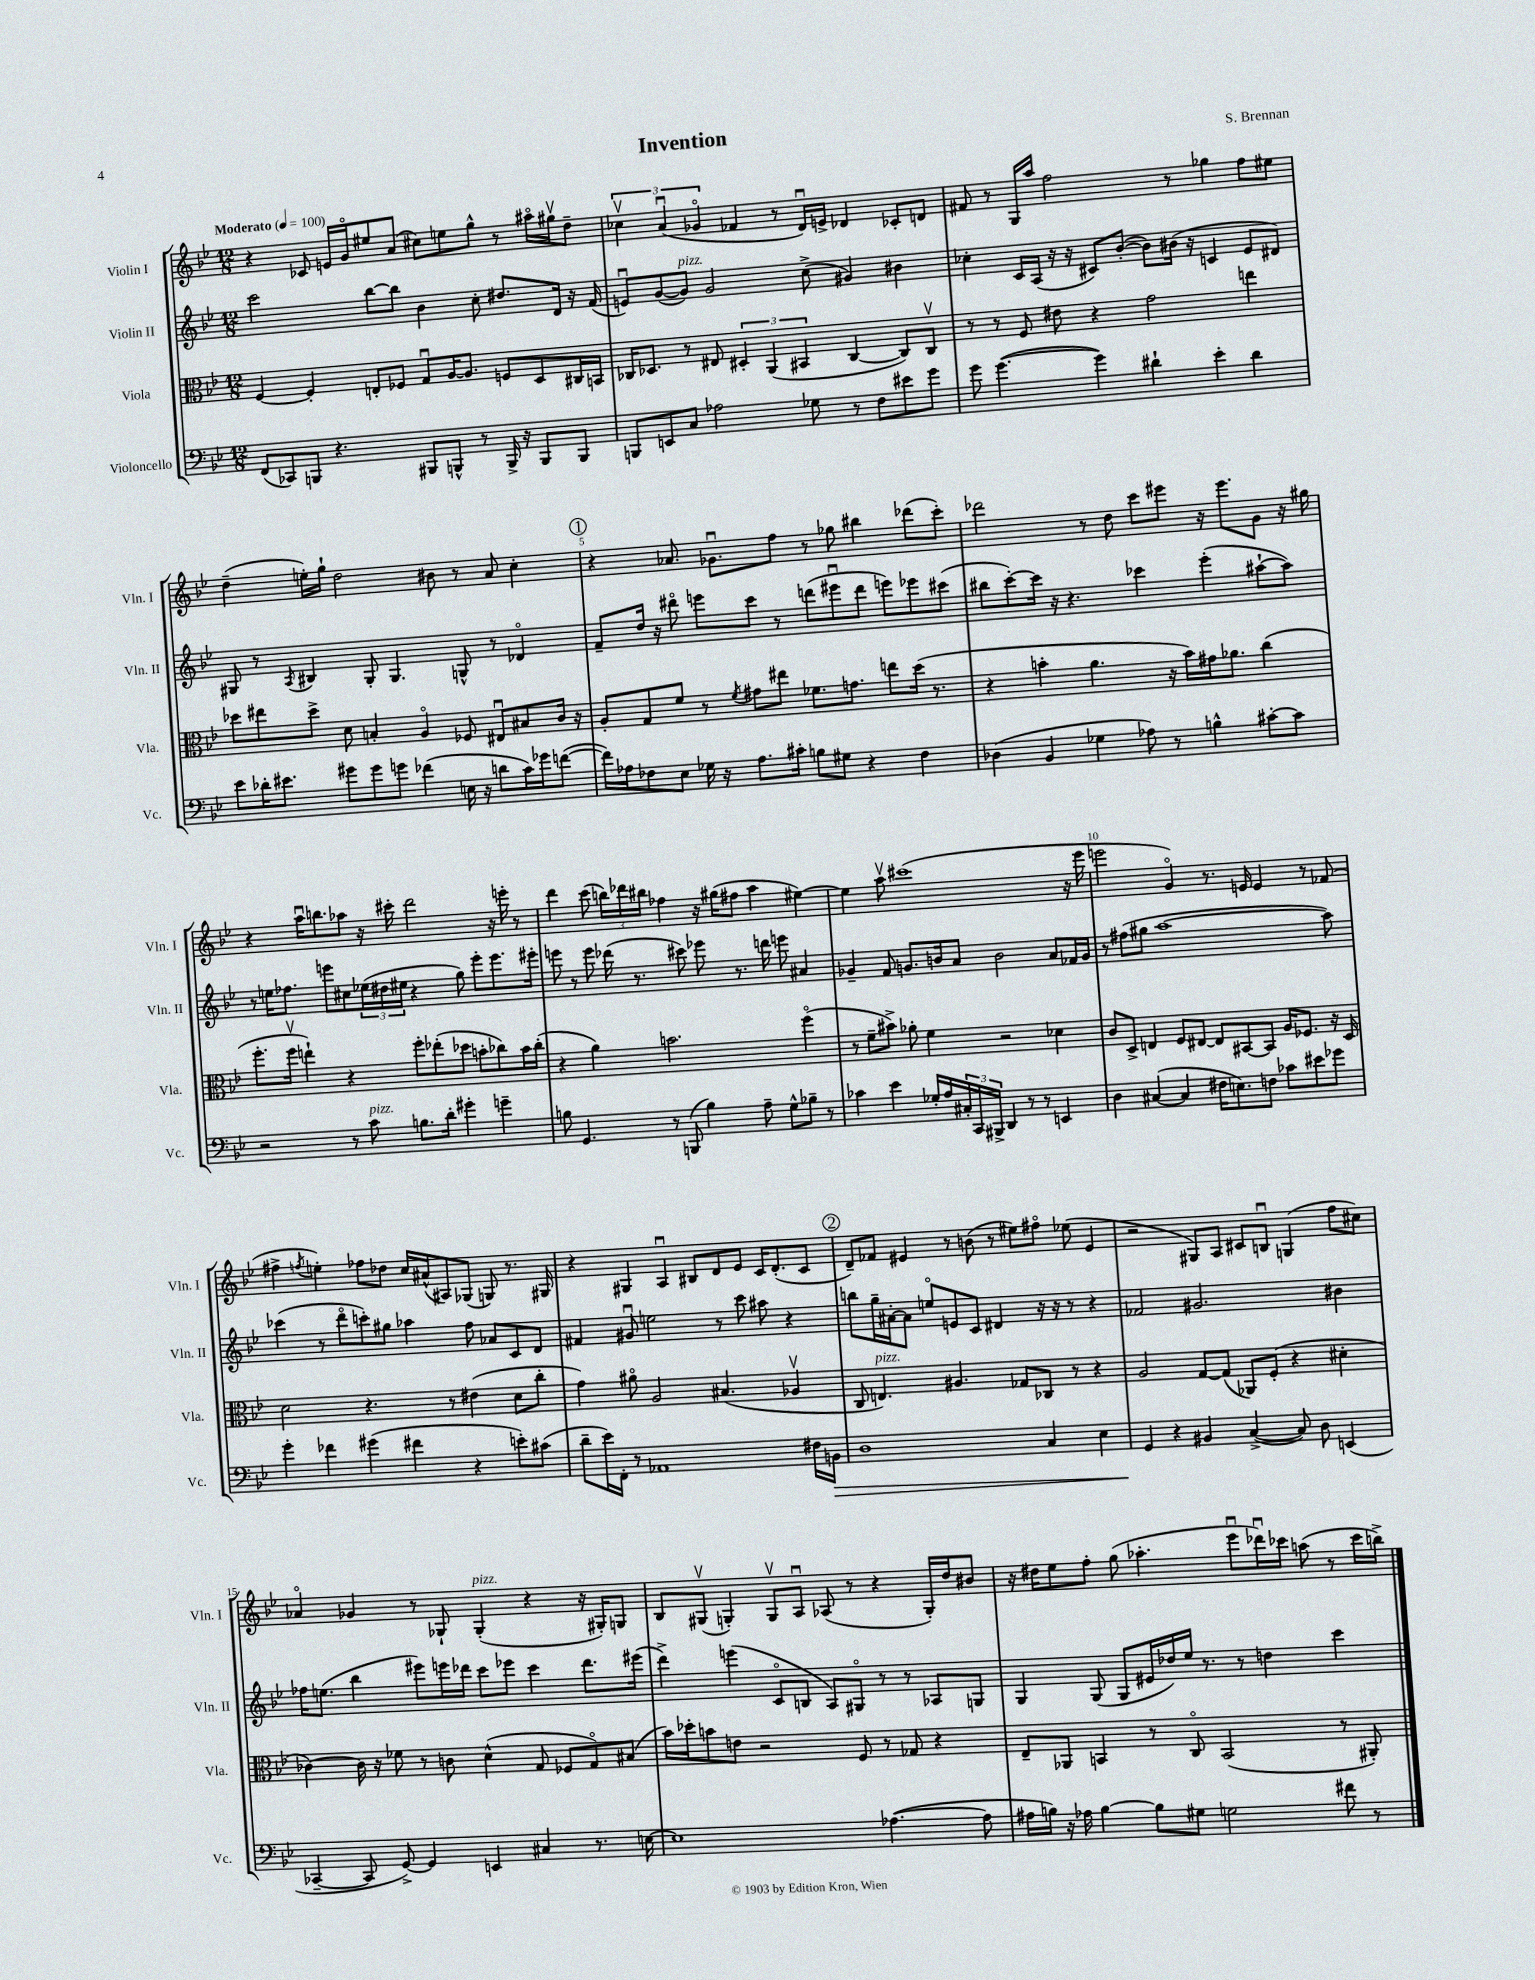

**kern	**kern	**kern	**kern
*staff4	*staff3	*staff2	*staff1
*clefF4	*clefC3	*clefG2	*clefG2
*k[b-e-]	*k[b-e-]	*k[b-e-]	*k[b-e-]
*M12/8	*M12/8	*M12/8	*M12/8
*MM100	*MM100	*MM100	*MM100
(8FF	[4F	2ccc	4r
8CC-)	.	.	.
8BBB	4F']	.	8c-
4.r	.	.	16e
.	.	.	16go
.	8E'	[8bb-	8ee#
.	8F-	8bb-]	(8a
8BBB#	8Gu	4b-	8cc#)
8BBB^^	[16A	.	8ee
.	8.A]	.	.
8r	.	8cc'	8gg^^
16BBB^	8F	8.dd#	8r
16r	.	.	.
8BBB	8D	.	16aa#o
.	.	16d	16gg#v
8BBB	16C#	16r	8dd~
.	16BB	(16f	.
=	=	=	=
8BBB	16C-	8eu)	6cc-v
.	8.D-	.	.
8EE	.	([8g	.
.	.	.	(6au
8C	8r	8g])	.
.	.	.	6g-o
2A-	8E#	2g	.
.	6D#'	.	4f-
.	(6AA	.	.
.	.	.	8r
.	6BB#	.	.
8G-	.	(8cc^	16du)
.	.	.	16e^
8r	[4C-	4g#)	4d-
8F	.	.	.
8e#	8C-])	4b#	8c-'
8g	8C-v	.	8d
=	=	=	=
8g	8r	4cc-'	8f#
([4.g	8r	.	8r
.	8F	16c	16G
.	.	(16A	16aa
.	8e#	16r	2ff
.	.	16r	.
4g])	4r	8c#)	.
.	.	([8b-'	.
4d#`	2g	8b-])	.
.	.	(16b#	8r
.	.	16r	.
4e-'	.	4c	4gg-
4d#	4ee	8e-	8ff
.	.	8d#)	8ee#
=	=	=	=
8e-	8dd-	8G#	(4dd~
16d-'	8ee#	8r	.
8.e#	.	.	.
.	.	8qA	.
.	8dd-^	4B#	16ee')
.	.	.	16gg`
8g#	8d	.	2dd
8g#	4B'	8G#'	.
8g	.	4.G#	.
(4f-	4Ao	.	.
.	.	.	8b#
16E	8F-	8G^^	8r
16r	.	.	.
8d	8E#u	8r	8a
16c)	8B#	4d-o	4cc'
16g-	.	.	.
([8f	16c	.	.
.	16r	.	.
=	=	=	=
16f])	8A'	8f~	4r
16A-	.	.	.
8F-	8G	16dd	.
.	.	16r	.
8E-	8f	8ddd#o	8.a-
16G-	8r	8eee	.
16r	.	.	8.g-u
.	8qf	.	.
8.A-	8g#	8ccc	.
.	8ee#	8r	8ff
16c#'	.	.	.
8B	8.f-	(8ddd	8r
8G#	.	8eee#u	8gg-
.	8.g	.	.
4r	.	8ddd	4bb#
.	8ee	8eee)	.
4F-	(16dd	8eee-	(8ddd-
.	8.r	.	.
.	.	(8ccc#	8ccc')
=	=	=	=
(4D-	4r	8bb#	2ddd-
.	.	[8ccc')	.
4BB-	4b'	16ccc]	.
.	.	16r	.
.	.	4.r	.
4G-	4.a	.	8r
.	.	.	8dd
8A-)	.	4ccc-	8ccc
8r	16r	.	8eee#
.	16b)	.	.
4B^^	16g#	(4eee-'	16r
.	8.a-	.	8.eee#
[8c#'	(4cc	[8aa#`	8g
8c#]	.	8aa#])	16r
.	.	.	16gg#
=	=	=	=
2r	8.ff'	8r	4r
.	.	16ee	.
.	16ffv	8.ff-	.
.	4ee`)	.	16aau
.	.	.	8.bb
.	.	8eee	.
8r	4r	8cc#	8aa-
8c	.	(24ee-	16r
.	.	24dd#	.
.	.	.	16ccc#'
.	.	24ee#	.
8.B	8ff'	4r	2ddd
.	(8ee-'	.	.
16d'	.	.	.
4g#'	8dd-	8gg)	.
.	8b'	8eee'	.
4g~	8cc-)	8.eee	16r
.	.	.	16eee'
.	16b	.	8r
.	(16cc-'	16eee#'	.
=	=	=	=
8B	4r	8eee	4ddd
4.GG	.	8r	.
.	4a)	8eee	(8ccc
.	.	(16ddd-	24bb)
.	.	.	24ddd-
.	.	8.r	.
.	.	.	24bb#
8r	2.b	.	4ff-
(8BBB	.	8ccc#)	.
4B)	.	8eee-	16r
.	.	.	(16gg#
.	.	8.r	8ff#
8A~	.	.	4aa
.	.	16ddd	.
8G^^	.	8eee	.
8B-~	(4ffo	4a#	[4ee#)
8r	.	.	.
=	=	=	=
4c-	8r	4g-~	4ee#]
.	8f~	.	.
4e-	8b#^)	8f	8aav
.	8a-'	8.g	(1ccc#
16G-'	4f	.	.
16A	.	16b	.
24C#'	.	8a	.
24CC	.	.	.
24BBB#^	.	.	.
4DD	2r	2b	.
8r	.	.	.
8r	.	.	.
4EE	4d-	8a	.
.	.	16f-	16r
.	.	16g	16eee-
=	=	=	=
4D	8c	8r	2eee
.	8D^	(8ff#	.
([4C#	4E	8gg#	.
.	.	[1aa	.
4C#]	8F	.	4go)
.	[8E#	.	.
16F#	8E#]	.	8.r
8.E)	.	.	.
.	[8BB#	.	.
.	.	.	16e
8F	8BB#]	.	4e
8c-	16A	.	.
.	8.F-	.	.
8e#	.	.	8r
8g-	16r	8aa])	(8f-
.	16D	.	.
=	=	=	=
4g'	2d	(4ccc-	4ff#^
.	.	.	8qff
4f-	.	8r	4ee')
.	.	8dddo	.
(4g#	4.r	8ccc')	8ff-
.	.	8gg#	8dd-
4f#	.	4aa-	16cc
.	.	.	(16a#^^
.	8r	.	8A#)
4r	(4e#	8ff	(8G-
.	.	8a-	8G)
8e')	8d	8c	8.r
(8c#	8cc'	8d	.
.	.	.	16G#
=	=	=	=
8d~	4g)	4f#	4r
16e-)	.	.	.
16FF'	.	.	.
8r	8a#o	8g#u	4G#
1AA-	2A	2ee	.
.	.	.	4Au
.	.	.	8B#
.	(4.B#	8r	8d
.	.	8ccc	8e-
.	.	8aa#	16c
.	.	.	(8.d'
.	4A-v	4r	.
16F#	.	.	8c
16BB	.	.	.
=	=	=	=
1D	8C	8bb	8d~)
.	4.E)	16gg~	8f-
.	.	[16a#'	.
.	.	8a#]	4e#
.	.	8eeo	.
.	4.A#	8e	8r
.	.	8c	(8b
.	.	4d#	8r
.	8G-	.	8ee#)
4C	8C-	16r	8ff#o
.	.	16r	.
.	8r	8r	(8ee-
4E-	4r	4r	4e#
=	=	=	=
4GG	2A	2f-	2r
4r	.	.	.
4BB#	[8G	2.g#	8G#)
.	(8G]	.	8A
([4C^	8AA-)	.	8c#
.	(8F'	.	8Bu
8C])	4r	.	(4G
8D	.	.	.
(4EE	4d#'	4b#	8ff
.	.	.	8cc#)
=	=	=	=
[4CC-~	[4c-)	16ff-	4a-o
.	.	(8.ee	.
8CC-]	16c-]	4bb-	4g-
.	16r	.	.
[8GG^)	8f-	.	.
4GG]	8r	8eee#)	8r
.	8c	16eee	8G-`
.	.	16ddd-	.
4EE	(4d^^	8ccc	(4G-'
.	.	8eee-	.
4C#	8G	4ccc	4r
.	8F-	.	.
8.r	8Go)	8.ddd-	16r
.	.	.	16G#')
.	(8B#	.	8G
[16E	.	(16eee#	.
=	=	=	=
1E]	16b-)	4ddd^)	8B-
.	16dd-'	.	.
.	8b	.	(8G#v
.	8e	(4eee	4G')
.	2r	.	.
.	.	8co	8Gv
.	.	8B	8Au
.	.	8A)	(8A-
.	8F	8G#o	8r
([4.A-	8r	8r	4r
.	8G-	8r	.
.	4r	8A-	16G')
.	.	.	16dd
8A-]	.	8G	8b#
=	=	=	=
16A#	8E-~	4G	16r
16B)	.	.	16dd#
16r	8AA-	.	8ee-
16A-	.	.	.
[4B	4BB	(8G	8ff'
.	.	8G	(8gg
8B]	8r	16e#	4.aa-'
.	.	16dd-)	.
8G#	8Co	16ee-	.
.	.	8.r	.
2G	(2BB	.	.
.	.	8r	8eee-u
.	.	4dd	16ddd-u)
.	.	.	16ccc-
.	.	.	(8aa
8f#	8r	4ccc	8r
8r	8AA#')	.	16ccc-
.	.	.	16bb^)
==	==	==	==
*-	*-	*-	*-
